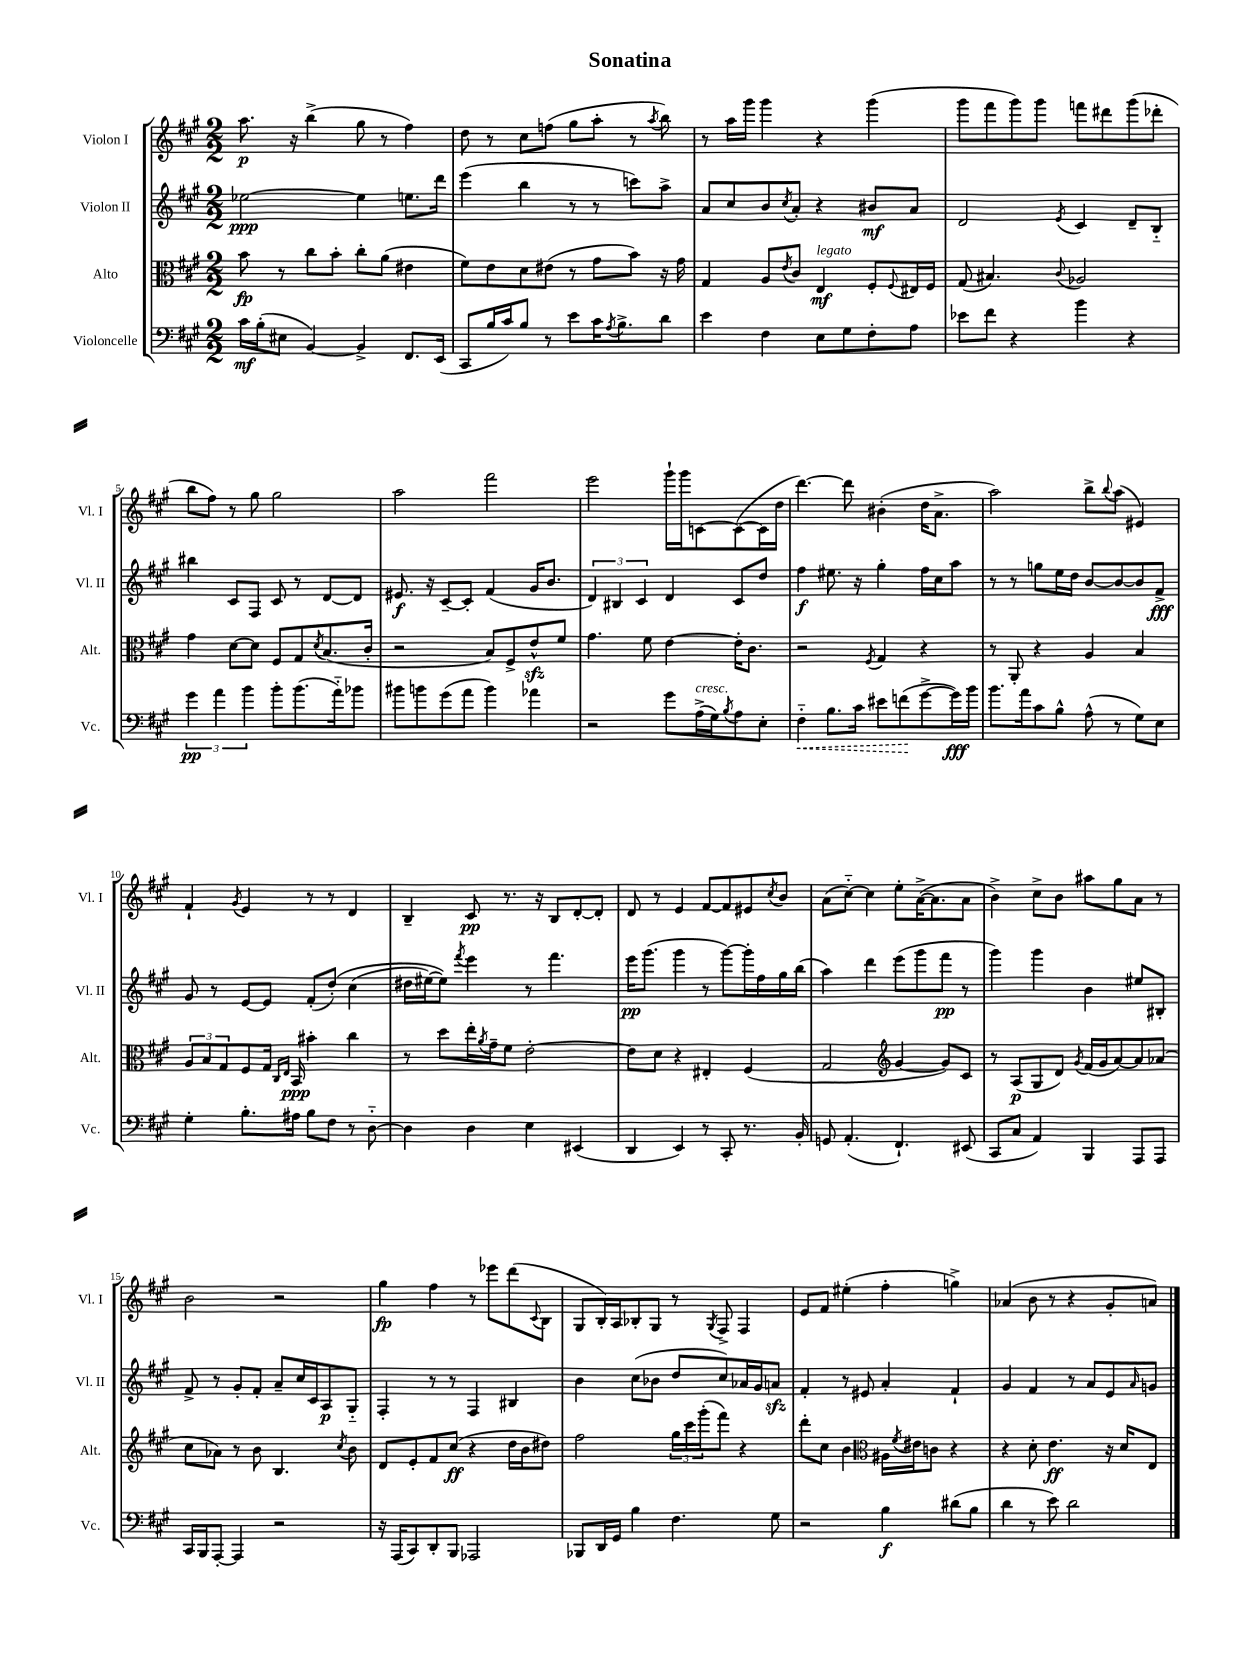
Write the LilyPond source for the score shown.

\header { title = "Sonatina" }
<<
\new StaffGroup <<
\new Staff = "s0" \with { instrumentName = "Violon I" shortInstrumentName = "Vl. I" } {
    \clef treble \key a \major \numericTimeSignature \time 2/2
    a''8.\p r16 b''4->( gis''8 r8 fis''4) |
    d''8 r8 cis''8 f''8( gis''8 a''8-. r8 \acciaccatura { a''8 } b''8) |
    r8 a''16 gis'''16 gis'''4 r4 gis'''4( |
    gis'''8 fis'''8 gis'''8) gis'''8 f'''8 dis'''8 gis'''8( des'''8-. |
    b''8 fis''8) r8 gis''8 gis''2 |
    a''2 fis'''2 |
    e'''2 gis'''16-! gis'''16 c'8~ c'8~( c'16 d''16 |
    d'''4.~) d'''8 bis'4-.( d''16 a'8.-> |
    a''2) b''8-> \appoggiatura { b''8 } a''8( eis'4) |
    fis'4-! \acciaccatura { gis'8 } e'4 r8 r8 d'4 |
    b4-- cis'8\pp r8. r16 b8 d'8~-. d'8-. |
    d'8 r8 e'4 fis'8~ fis'8 eis'8 \acciaccatura { cis''8 } b'8 |
    a'8( cis''8~-_) cis''4 e''8-. a'16~->( a'8. a'8 |
    b'4->) cis''8-> b'8 ais''8 gis''8 a'8 r8 |
    b'2 r2 |
    gis''4\fp fis''4 r8 ees'''8 d'''8( \appoggiatura { cis'8 } b8 |
    gis8 b16-.) a16 bes8-. gis8 r8 \acciaccatura { gis8 } fis8-> fis4 |
    e'8 fis'8 eis''4-.( fis''4-. g''4->) |
    aes'4( b'8 r8 r4 gis'8-. a'8) \bar "|." |
}
\new Staff = "s1" \with { instrumentName = "Violon II" shortInstrumentName = "Vl. II" } {
    \clef treble \key a \major \numericTimeSignature \time 2/2
    ees''2~\ppp ees''4 e''8. d'''16 |
    e'''4( b''4 r8 r8 c'''8) a''8-> |
    a'8 cis''8 b'8 \acciaccatura { cis''8 } a'8-. r4 bis'8\mf a'8 |
    d'2 \acciaccatura { e'8 } cis'4 d'8-- b8-_ |
    bis''4 cis'8 fis8 cis'8 r8 d'8~ d'8 |
    eis'8.\f r16 cis'8~-- cis'8-. fis'4( gis'16 b'8. |
    \tuplet 3/2 { d'4) bis4 cis'4 } d'4 cis'8 d''8 |
    fis''4\f eis''8. r16 gis''4-. fis''16 cis''16 a''8 |
    r8 r8 g''8 e''16 d''16 b'8~ b'8~ b'8 fis'8->\fff |
    gis'8 r8 e'8~ e'8 fis'8-.( d''8-.)\( cis''4( |
    dis''16 eis''16~) eis''8\) \acciaccatura { fis'''8 } e'''4 r8 fis'''4. |
    e'''16\pp gis'''8.( gis'''4 r8 gis'''8~) gis'''16-. fis''16 gis''16 b''16( |
    a''4) d'''4 e'''8( gis'''8 fis'''8\pp r8 |
    gis'''4) gis'''4 b'4 eis''8 bis8-. |
    fis'8-> r8 gis'8-. fis'8-. a'8-- cis''16 cis'16 a8\p gis8-_ |
    fis4-. r8 r8 fis4 bis4 |
    b'4 cis''8( bes'8 d''8 cis''8) aes'16 gis'16 a'8\sfz |
    fis'4-. r8 eis'8 a'4-. fis'4-! |
    gis'4 fis'4 r8 a'8 e'8 \grace { a'16 } g'8 \bar "|." |
}
\new Staff = "s2" \with { instrumentName = "Alto" shortInstrumentName = "Alt." } {
    \clef alto \key a \major \numericTimeSignature \time 2/2
    b'8\fp r8 cis''8 b'8-. cis''8-. a'8( eis'4 |
    fis'8) e'8 d'8 eis'8( r8 gis'8 b'8) r16 gis'16 |
    gis4 a8 \acciaccatura { e'8 } cis'8 e4\mf^\markup { \italic "legato" } fis8-. \appoggiatura { fis8 } eis16 fis16 |
    gis8( bis4.) \appoggiatura { cis'8 } aes2 |
    gis'4 d'8~ d'8 fis8 gis8 \acciaccatura { d'8 } b8.( cis'16-. |
    r2 b8) fis8-> e'8-^\sfz fis'8 |
    gis'4. fis'8 e'4~ e'16-. cis'8. |
    r2 \acciaccatura { fis8 } gis4 r4 |
    r8 a,8-. r4 a4 b4 |
    \tuplet 3/2 { a8 b8 gis8 } fis8 gis16 \grace { cis16 e16 } b,16\ppp bis'4-. cis''4 |
    r8 d''8 e''16-. \acciaccatura { a'8 } gis'16-- fis'8 e'2~-. |
    e'8 d'8 r4 eis4-. fis4( |
    gis2 \clef treble gis'4~ gis'8) cis'8 |
    r8 a8\p( gis8 d'8) \acciaccatura { gis'8 } fis'16( gis'16 a'8~) a'8 aes'8( |
    cis''8 aes'8) r8 b'8 b4. \acciaccatura { cis''8 } b'8 |
    d'8 e'8-. fis'8 cis''8\ff( r4 d''16 b'16 dis''8) |
    fis''2 \tuplet 3/2 { gis''16 cis'''16 gis'''16-.( } fis'''8) r4 |
    d'''8-. cis''8 b'4 \clef alto ais16 \acciaccatura { fis'8 } eis'16 c'8 r4 |
    r4 d'8-. e'4.\ff r16 d'16 e8 \bar "|." |
}
\new Staff = "s3" \with { instrumentName = "Violoncelle" shortInstrumentName = "Vc." } {
    \clef bass \key a \major \numericTimeSignature \time 2/2
    cis'16\mf b16-.( eis8 b,4~) b,4-> fis,8. e,16( |
    cis,8 b16 cis'16) b8 r8 e'8 cis'16 \acciaccatura { a8 } b8.-> d'8 |
    e'4 fis4 e8 gis8 fis8-. a8 |
    ees'8 fis'8 r4 b'4 r4 |
    \tuplet 3/2 { gis'4\pp a'4 b'4 } b'8-. b'8.( a'16-_) bes'8 |
    bis'8 b'8 gis'8( a'8 b'4) aes'4 |
    r2 gis'8 a16->^\markup { \italic "cresc." }( gis16) \acciaccatura { b8 } a8 e8-. |
    \once \override Hairpin.style = #'dashed-line fis4-_\< b8. cis'16 eis'8 f'8\!( gis'8~-> gis'16\fff) b'16 |
    b'8. a'16 cis'8 b8-^ a8-^( r8 gis8) e8 |
    gis4-. b8.-. ais16 b8 fis8 r8 d8~-_ |
    d4 d4 e4 eis,4( |
    d,4 e,4) r8 cis,8-. r8. b,16-. |
    g,8 a,4.-.( fis,4.-!) eis,8( |
    cis,8 cis8 a,4) b,,4 a,,8 a,,8 |
    cis,16 b,,16 a,,8~-. a,,4 r2 |
    r16 a,,16( cis,8) d,8-. b,,8 aes,,2 |
    bes,,8 d,16 gis,16 b4 fis4. gis8 |
    r2 b4\f dis'8( b8 |
    d'4 r8 e'8) d'2 \bar "|." |
}
>>
>>
